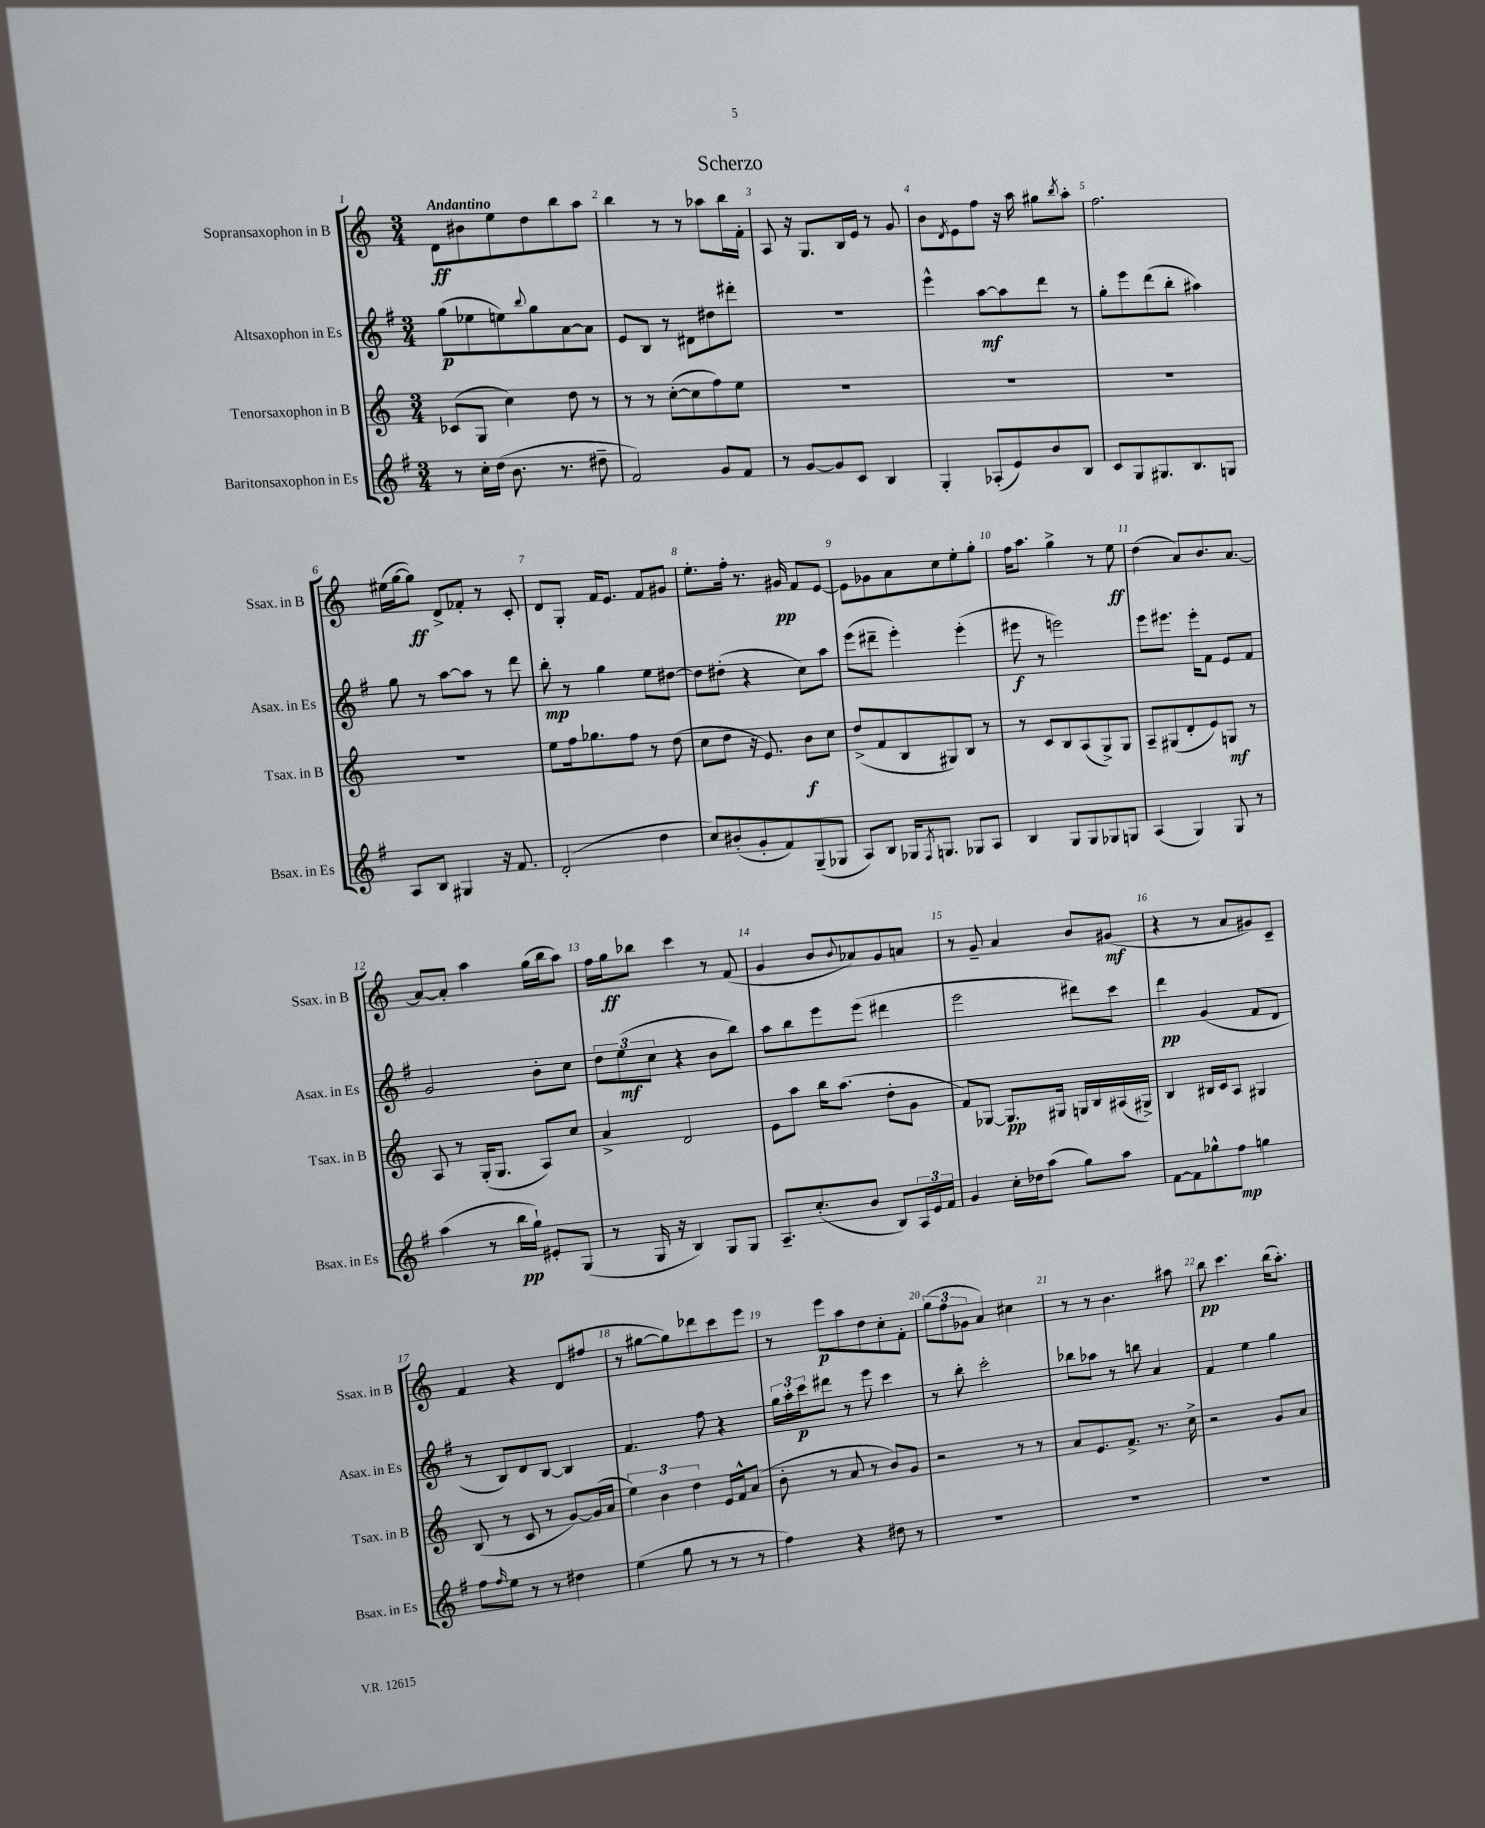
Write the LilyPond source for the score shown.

\header { title = "Scherzo" }
<<
\new StaffGroup <<
\new Staff = "s0" \with { instrumentName = "Sopransaxophon in B" shortInstrumentName = "Ssax. in B" } {
    \clef treble \key c \major \numericTimeSignature \time 3/4 \tempo "Andantino"
    d'8\ff bis'8 e''8 d''8 b''8 a''8 |
    b''4 r8 r8 aes''8 b''16 f'16-. |
    a8 r16 g8. b16 e'16 r8 g'8 |
    b'8 \acciaccatura { d'8 } e'8 f''8 r16 a''16 gis''8 \acciaccatura { b''8 } a''8-. |
    f''2. |
    eis''16( g''16~ g''8\ff) d'8-> fes'8-. r8 c'8-. |
    d'8 g8-. f'16 e'8. f'8 gis'8 |
    e''8.-. f''16-. r8. gis'16\pp f'8 e'8~ |
    e'8 ges'8 a'8 c''8 e''8-. g''8-. |
    f''16 a''8. g''4-> r8 e''8\ff |
    d''4( a'8) b'8. a'8.~ |
    a'8~ a'8-. a''4 g''16( b''16 a''8) |
    f''16 g''16\ff bes''8 c'''4 r8 f'8( |
    g'4 b'8 \appoggiatura { b'8 } aes'8) g'8 a'8 |
    r8 g'8-- a'4 b'8 gis'8\mf( |
    r4 r8 a'8 gis'8) c'8-- |
    f'4 r4 d'8( fis''8 |
    r8 gis''8~ gis''8) des'''8 c'''8 e'''8 |
    r8 e'''8\p a''8 d''8 c''8-. f'8-. |
    \tuplet 3/2 { g''8( f''8 ges'8 } a'4) cis''4 |
    r8 r8 b'4. ais''8 |
    b''8\pp c'''4. b''16( a''8.-.) \bar "|." |
}
\new Staff = "s1" \with { instrumentName = "Altsaxophon in Es" shortInstrumentName = "Asax. in Es" } {
    \clef treble \key g \major \numericTimeSignature \time 3/4
    g''8\p( ees''8 e''8) \appoggiatura { b''8 } g''8 a'8~ a'8 |
    e'8 b8 r8 dis'8 dis''8 dis'''8-. |
    R2. |
    e'''4-^ a''8~\mf a''8 d'''8 r8 |
    g''8-. e'''8 d'''8( b''8-. ais''4) |
    g''8 r8 a''8~ a''8 r8 d'''8 |
    b''8-.\mp r8 g''4 e''8 dis''8~ |
    dis''8 dis''8-.( r4 c''8) a''8 |
    e'''8( dis'''8-- e'''4-.) e'''4-.( |
    eis'''8\f r8 e'''2) |
    e'''8 eis'''8. eis'''16-. fis'8 e'8 fis'8 |
    g'2 b'8-. c''8 |
    \tuplet 3/2 { d''8 e''8\mf( c''8 } r4 b'8 b''8) |
    a''8 b''8 e'''8 e'''8( dis'''4 |
    e'''2 dis'''8) c'''8 |
    d'''4\pp g'4( fis'8 d'8 |
    r8 b8) d'8 b8~ b4 |
    fis'4. fis''8 r4 |
    \tuplet 3/2 { g''16 a''16-. c'''16\p } dis'''8 r8 e'''8 c'''4 |
    r8 b''8-. c'''2-. |
    bes''8 aes''8 r8 b''8 a'4 |
    fis'4 e''4 g''4 \bar "|." |
}
\new Staff = "s2" \with { instrumentName = "Tenorsaxophon in B" shortInstrumentName = "Tsax. in B" } {
    \clef treble \key c \major \numericTimeSignature \time 3/4
    ces'8( g8 c''4) d''8 r8 |
    r8 r8 c''8~-.( c''8 f''8) e''8 |
    R2. |
    R2. |
    R2. |
    R2. |
    e''8 f''16 ges''8. f''8 r8 d''8( |
    c''8 d''8 r16 e'8.) b'8\f c''8 |
    d''8->( f'8 b8 gis8) b8 r8 |
    r8 c'8 b8 a8( g8->) g8 |
    a8-- gis8( d'8-. e'8) g8\mf r8 |
    a8 r8 g16-.( g8. a8) c''8 |
    a'4-> d'2 |
    e'8 a''8 b''16 a''8.( d''8-. g'8 |
    f'8) ges8~ ges8.\pp gis16 g16 b16 ais16( gis16->) |
    b4 bis16 c'16 a8 gis4 |
    b8( r8 c'8 r8 g'8~) g'16( a'16 |
    \tuplet 3/2 { e''4) b'4 d''4 } e'16 f'16-^ a'8( |
    b'8-. r8 a'8 r8 b'8) g'8 |
    r2 r8 r8 |
    a'8 e'8. f'8.-> r8. c''16-> |
    r2 g'8 a'8 \bar "|." |
}
\new Staff = "s3" \with { instrumentName = "Baritonsaxophon in Es" shortInstrumentName = "Bsax. in Es" } {
    \clef treble \key g \major \numericTimeSignature \time 3/4
    r8 c''16-. d''16( b'8. r8. dis''8-- |
    fis'2) g'8 fis'8 |
    r8 g'8~ g'8 c'8 b4 |
    g4-. aes8-.( e'8) b'8 b8 |
    c'8 g8 gis8. b8. g8 |
    a8 b8 gis4 r16 fis'8. |
    d'2-.( d''4 |
    c''8) bis'8-.( g'8-. fis'8) g8--( ges8 |
    a8) b8 ges16 \acciaccatura { fis8 } g8. ges8 a8 |
    b4 g8 g8 ges8 g8 |
    a4( g4) g8 r8 |
    a''4( r8 b''16\pp g''16-!) eis'8-. g8( |
    r8 g16 r16 b4) g8 g8 |
    a8.-- c''8.-.( b'8 b8) \tuplet 3/2 { a16 e'16 fis'16 } |
    g'4 c''16-. des''16 a''8( g''8) a''8 |
    fis'8~ fis'8 ges''8-^ fis''8\mp g''4 |
    fis''8 \grace { fis''16 } e''8 r8 r8 dis''4 |
    e''4( g''8 r8 r8 r8 |
    fis''4) r4 dis''8 r8 |
    R2. |
    R2. |
    R2. \bar "|." |
}
>>
>>
\layout { \context { \Score \override BarNumber.break-visibility = ##(#f #t #t) barNumberVisibility = #all-bar-numbers-visible } }
